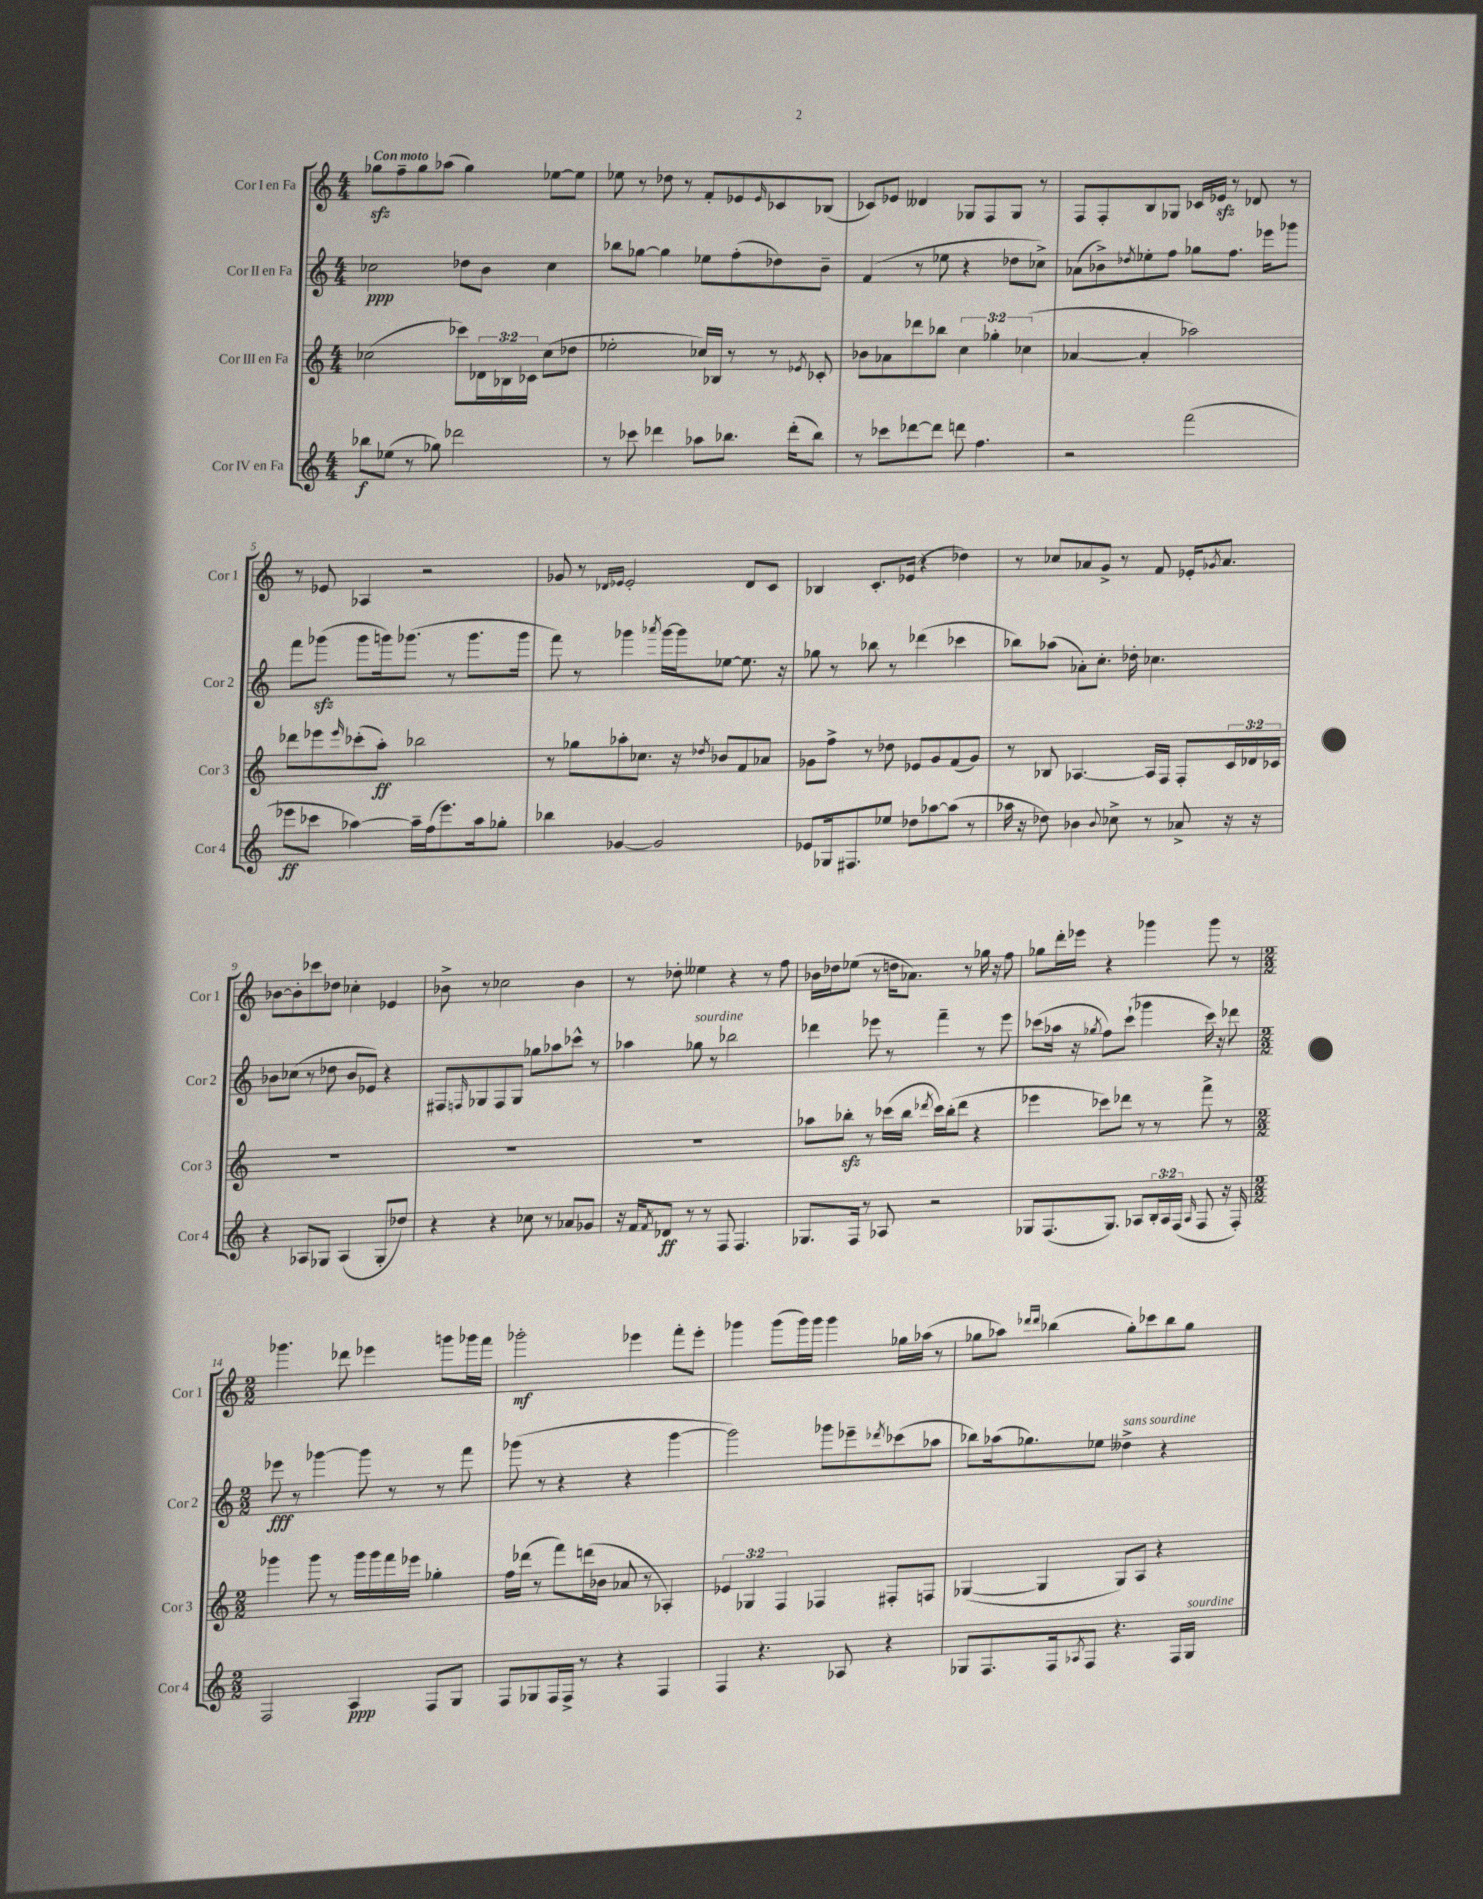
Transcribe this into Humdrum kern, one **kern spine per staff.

**kern	**dynam	**kern	**dynam	**kern	**dynam	**kern	**dynam
*part4	*part4	*part3	*part3	*part2	*part2	*part1	*part1
*staff4	*staff4	*staff3	*staff3	*staff2	*staff2	*staff1	*staff1
*I"Cor IV en Fa	*	*I"Cor III en Fa	*	*I"Cor II en Fa	*	*I"Cor I en Fa	*
*I'Cor 4	*	*I'Cor 3	*	*I'Cor 2	*	*I'Cor 1	*
*clefG2	*	*clefG2	*	*clefG2	*	*clefG2	*
*k[]	*	*k[]	*	*k[]	*	*k[]	*
*M4/4	*	*M4/4	*	*M4/4	*	*M4/4	*
=1	=1	=1	=1	=1	=1	=1	=1
!	!	!	!	!	!	!LO:TX:a:B:t=Con moto	!
8bb-X\L	f	(2cc-X\	.	2cc-X\	ppp	8gg-Xzz\L	.
(8ee-X\J	.	.	.	.	.	8ff~\	.
8r	.	.	.	.	.	8gg-\	.
8gg-X\)	.	.	.	.	.	(8aa-X\J	.
2ddd-X\	.	8ccc-X\L)	.	8dd-X\L	.	4gg-\)	.
.	.	24d-X\L	.	8b\J	.	.	.
.	.	24B-X\	.	.	.	.	.
.	.	24c-X\JJ	.	.	.	.	.
.	.	(8cc-\L	.	4cc-\	.	[8ee-X\L	.
.	.	8dd-X\J	.	.	.	8ee-\J]	.
=2	=2	=2	=2	=2	=2	=2	=2
8r	.	2ee-X'\	.	8bb-X\L	.	8ee-X\	.
8ccc-X\	.	.	.	[8gg-X\J	.	8r	.
4ddd-X\	.	.	.	4gg-\]	.	8dd-X\	.
.	.	.	.	.	.	8r	.
8aa-X\L	.	16cc-X/LL)	.	8ee-X\L	.	8f'/L	.
.	.	16B-X/JJ	.	.	.	.	.
8.bb-X\J	.	8r	.	(8ff'\	.	8e-X/	.
.	.	.	.	.	.	16qqe-/	.
.	.	8r	.	8dd-X\)	.	8c-X/	.
(16ddd-'\KL	.	.	.	.	.	.	.
.	.	8qe-X/	.	.	.	.	.
8bb-\J)	.	8c-X'/	.	8b~\J	.	(8B-X/J	.
=3	=3	=3	=3	=3	=3	=3	=3
8r	.	8b-X\L	.	(4f/	.	8c-X/L)	.
8ccc-X\L	.	8a-X\	.	.	.	8e-X/J	.
[8ddd-X\	.	8ddd-X\	.	8r	.	4d--X/	.
8ddd-\J]	.	8bb-X\J	.	8ee-X\	.	.	.
8dddn\	.	6cc\	.	4r	.	8G-X/L	.
4.ff\	.	.	.	.	.	8F/	.
.	.	6gg-X'\	.	.	.	.	.
.	.	.	.	8dd-X\L	.	8G-/J	.
.	.	(6cc-X\	.	.	.	.	.
.	.	.	.	8cc-X^\J)	.	8r	.
=4	=4	=4	=4	=4	=4	=4	=4
2r	.	[4a-X/	.	(8a-X\L	.	8F/L	.
.	.	.	.	8b-X^\)	.	8F'/	.
.	.	.	.	8qdd-X/	.	.	.
.	.	4a-'/]	.	8ee-X'\	.	8B/	.
.	.	.	.	8ff\J	.	8G-X/J	.
(2fff\	.	2aa-X\)	.	8gg-X\L	.	16c-X/LL	.
.	.	.	.	.	.	16e-Xzz/JJ	.
.	.	.	.	8.ff\J	.	8r	.
.	.	.	.	.	.	8d-X/	.
.	.	.	.	16eee-X\KL	.	.	.
.	.	.	.	8ggg-X\J	.	8r	.
!!LO:LB:g=z
=5	=5	=5	=5	=5	=5	=5	=5
8eee-X\L	ff	8ddd-X\L	.	8fff\L	.	8r	.
8ccc-X\J	.	8eee-X\	.	(8ggg-Xzz\J	.	8e-X/	.
.	.	16qqeee-/	.	.	.	.	.
[4aa-X\)	.	(8ccc-X'\	.	8ggg-\L	.	4A-X/	.
.	.	8aa'\J)	ff	16gggn\k)	.	.	.
.	.	.	.	(8.ggg-X\J	.	.	.
16aa-~\LL]	.	2bb-X\	.	.	.	2r	.
(16ff\J	.	.	.	.	.	.	.
8.eee-\)	.	.	.	8r	.	.	.
.	.	.	.	8.ggg-\L	.	.	.
16aa-\k	.	.	.	.	.	.	.
8gg-X'\J	.	.	.	.	.	.	.
.	.	.	.	16ggg-\Jk	.	.	.
=6	=6	=6	=6	=6	=6	=6	=6
4bb-X\	.	8r	.	8fff\)	.	8g-X/	.
.	.	8gg-X\L	.	8r	.	8r	.
.	.	.	.	.	.	16qqd-X/LL	.
.	.	.	.	.	.	16qqe-X/JJ	.
[4g-X/	.	8aa-X'\	.	4ggg-X\	.	2e-'/	.
.	.	8.cc-X\J	.	.	.	.	.
.	.	.	.	8qaaa-X/	.	.	.
2g-/]	.	.	.	[16ggg-\LL	.	.	.
.	.	16r	.	16ggg-\J]	.	.	.
.	.	8qdd-X/	.	.	.	.	.
.	.	8b-X/L	.	[8ee-X\J	.	.	.
.	.	8f/	.	8.ee-\]	.	8d-/L	.
.	.	8a-X/J	.	.	.	8c/J	.
.	.	.	.	16r	.	.	.
=7	=7	=7	=7	=7	=7	=7	=7
8e-X/L	.	8g-X\L	.	8gg-X\	.	4B-X/	.
16G-X/k	.	8ff^\J	.	8r	.	.	.
8.F#X/	.	.	.	.	.	.	.
.	.	8r	.	8bb-X\	.	8.c'/L	.
8ee-X/J	.	8dd-X\	.	8r	.	.	.
.	.	.	.	.	.	(16e-X/Jk	.
8dd-X\L	.	8e-X/L	.	(4ddd-X\	.	4r	.
[8aa-X\	.	8g-/	.	.	.	.	.
(8aa-\J]	.	(8f/	.	4ccc-X\	.	4dd-X\)	.
8r	.	8g-/J)	.	.	.	.	.
=8	=8	=8	=8	=8	=8	=8	=8
16aa-X\	.	8r	.	8bb-X\L)	.	8r	.
16r	.	.	.	.	.	.	.
8dd-X\)	.	8B-X/	.	(8aa-X\J	.	8cc-X/L	.
4b-X\	.	[4.A-X/	.	8a-X'\L)	.	8a-X/	.
.	.	.	.	8.cc'\J	.	8g^/J	.
8qqb-/	.	.	.	.	.	.	.
8cc-X^\	.	.	.	.	.	8r	.
.	.	.	.	16dd-X'\	.	.	.
8r	.	16A-/LL]	.	4.cc-X\	.	8f/	.
.	.	16F/JJ	.	.	.	.	.
8a-X^/	.	8F'/L	.	.	.	16e-X'/KL	.
.	.	.	.	.	.	8qg-X/	.
.	.	.	.	.	.	8.a-/J	.
16r	.	24c/L	.	.	.	.	.
.	.	24d-X/	.	.	.	.	.
16r	.	.	.	.	.	.	.
.	.	24c-X/JJ	.	.	.	.	.
!!LO:LB:g=z
=9	=9	=9	=9	=9	=9	=9	=9
4r	.	1r	.	8b-X\L	.	[8b-X\L	.
.	.	.	.	(8cc-X\J	.	8b-'\]	.
8A-X/L	.	.	.	8r	.	8ccc-X\	.
8G-X/J	.	.	.	8dd-X\	.	8dd-X\J	.
(4A-/	.	.	.	8b-/L	.	4cc-X'\	.
.	.	.	.	8e-X/J)	.	.	.
8G-'/L	.	.	.	4r	.	4e-X/	.
8dd-X/J)	.	.	.	.	.	.	.
=10	=10	=10	=10	=10	=10	=10	=10
4r	.	1r	.	8F#X/L	.	8b-X^\	.
.	.	.	.	16qqFn/	.	.	.
.	.	.	.	8G-X/	.	8r	.
4r	.	.	.	8F/	.	2cc-X\	.
.	.	.	.	8G-/J	.	.	.
8cc-X\	.	.	.	8gg-X\L	.	.	.
8r	.	.	.	8aa-X\	.	.	.
8a-X/L	.	.	.	8ccc-X^^\J	.	4b-\	.
8g-X/J	.	.	.	8r	.	.	.
=11	=11	=11	=11	=11	=11	=11	=11
16r	.	1r	.	4aa-X\	.	8r	.
16f/KL	.	.	.	.	.	.	.
8qf/	.	.	.	.	.	.	.
8d-X/J	ff	.	.	.	.	8dd-X'\	.
!	!	!	!	!LO:TX:a:i:t=sourdine	!	!	!
8r	.	.	.	8gg-X\	.	4ee--X\	.
8r	.	.	.	8r	.	.	.
8F/	.	.	.	2bb-X\	.	4r	.
4.F/	.	.	.	.	.	.	.
.	.	.	.	.	.	8r	.
.	.	.	.	.	.	8ff\	.
=12	=12	=12	=12	=12	=12	=12	=12
8.G-X/L	.	8aa-X\L	.	4ddd-X\	.	16b-X\LL	.
.	.	.	.	.	.	16dd-X\J	.
.	.	8bb-Xzz'\J	.	.	.	(8ee-X\J	.
16F/Jk	.	.	.	.	.	.	.
8r	.	8r	.	8eee-X\	.	8r	.
8A-X/	.	(16ccc-X\LL	.	8r	.	16ddn\KL	.
.	.	16bb-\JJ	.	.	.	8.a-X\J)	.
.	.	8qddd-X/	.	.	.	.	.
2r	.	16ccc-\LL)	.	4fff~\	.	.	.
.	.	(16bb-'\J	.	.	.	.	.
.	.	8ddd-\J	.	.	.	8r	.
.	.	4r	.	8r	.	16gg-X\	.
.	.	.	.	.	.	16r	.
.	.	.	.	8eee-\	.	8ff\	.
=13	=13	=13	=13	=13	=13	=13	=13
8G-X/L	.	4eee-X\	.	(8ccc-X\L	.	8gg-X\L	.
(8.F/	.	.	.	16aa-X\Jk	.	16ddd'\L	.
.	.	.	.	16r	.	16eee-X\JJ	.
.	.	.	.	8qgg-X/	.	.	.
.	.	8ccc-X\L)	.	8ff\L)	.	4r	.
8.G-/J)	.	.	.	.	.	.	.
.	.	8ddd-X\J	.	(8ccc-`\J	.	.	.
8A-X/L	.	8r	.	4ggg-X\	.	4ggg-X\	.
24B'/L	.	8r	.	.	.	.	.
24A-/	.	.	.	.	.	.	.
(24F/JJ	.	.	.	.	.	.	.
16qqA-/	.	.	.	.	.	.	.
8F/	.	8fff^\	.	16ccc-\)	.	8ggg-\	.
.	.	.	.	16r	.	.	.
16r	.	8r	.	8ddd-X\	.	8r	.
16F'/)	.	.	.	.	.	.	.
!!LO:LB:g=z
=14	=14	=14	=14	=14	=14	=14	=14
*M2/2	*	*M2/2	*	*M2/2	*	*M2/2	*
2F/	.	4ggg-X\	.	8eee-X\	fff	4.ggg-X\	.
.	.	.	.	8r	.	.	.
.	.	8ggg-\	.	[4ggg-X\	.	.	.
.	.	8r	.	.	.	8ddd-X\	.
4A/	ppp	16ggg-\LL	.	8ggg-\]	.	4eee-X\	.
.	.	16ggg-\	.	.	.	.	.
.	.	16fff\	.	8r	.	.	.
.	.	16eee-X\JJ	.	.	.	.	.
8F/L	.	4gg-X'\	.	8r	.	8gggn\L	.
8G/J	.	.	.	8fff\	.	16ggg-X\L	.
.	.	.	.	.	.	16fff\JJ	.
=15	=15	=15	=15	=15	=15	=15	=15
8F/L	.	16ff\LL	.	(8ggg-X\	.	2ggg-X'\	mf
.	.	(16ddd-X\JJ	.	.	.	.	.
8G-X/	.	8r	.	8r	.	.	.
16F/L	.	8fff\L)	.	4r	.	.	.
16F^/JJ	.	.	.	.	.	.	.
8r	.	(16dddn\L	.	.	.	.	.
.	.	16b-X\JJ	.	.	.	.	.
4r	.	8a-X/	.	4r	.	4eee-X\	.
.	.	8r	.	.	.	.	.
4F/	.	4A-X'/)	.	[4ggg-\	.	8fff'\L	.
.	.	.	.	.	.	8eee-'\J	.
=16	=16	=16	=16	=16	=16	=16	=16
4F/	.	6e-X/	.	2ggg-\])	.	4ggg-X\	.
.	.	6G-X/	.	.	.	.	.
4.r	.	.	.	.	.	(8ggg-\L	.
.	.	6F/	.	.	.	.	.
.	.	.	.	.	.	16ggg-\L)	.
.	.	.	.	.	.	16ggg-\JJ	.
.	.	4F-X/	.	8ggg-X\L	.	4ggg-\	.
8A-X/	.	.	.	8eee-X~\	.	.	.
.	.	.	.	8qddd-X/	.	.	.
4r	.	8F#X'/L	.	(8ccc-X\	.	16gg-X\LL	.
.	.	.	.	.	.	(16aa-X\JJ	.
.	.	8Fn/J	.	8aa-X\J	.	8r	.
=17	=17	=17	=17	=17	=17	=17	=17
8G-X/L	.	([4G-X/	.	8bb-X\L)	.	8gg-X\L	.
8.F/	.	.	.	(16aa-X\k	.	8aa-X\J)	.
.	.	.	.	8.gg-X\)	.	.	.
.	.	.	.	.	.	16qqddd-X/LL	.
.	.	.	.	.	.	16qqddd-/JJ	.
.	.	4G-/]	.	.	.	(4bb-X\	.
16F/k	.	.	.	.	.	.	.
8qA-X/	.	.	.	.	.	.	.
8F/J	.	.	.	8ee-X\J	.	.	.
!	!	!	!	!LO:TX:a:i:t=sans sourdine	!	!	!
4.r	.	8G-/L)	.	4dd--X^\	.	8gg-'\L)	.
.	.	8A/J	.	.	.	8ccc-X\	.
.	.	4r	.	4r	.	8bb-\	.
16F/LL	.	.	.	.	.	8gg-\J	.
!LO:TX:a:i:t=sourdine	!	!	!	!	!	!	!
16G-/JJ	.	.	.	.	.	.	.
==	==	==	==	==	==	==	==
*-	*-	*-	*-	*-	*-	*-	*-
